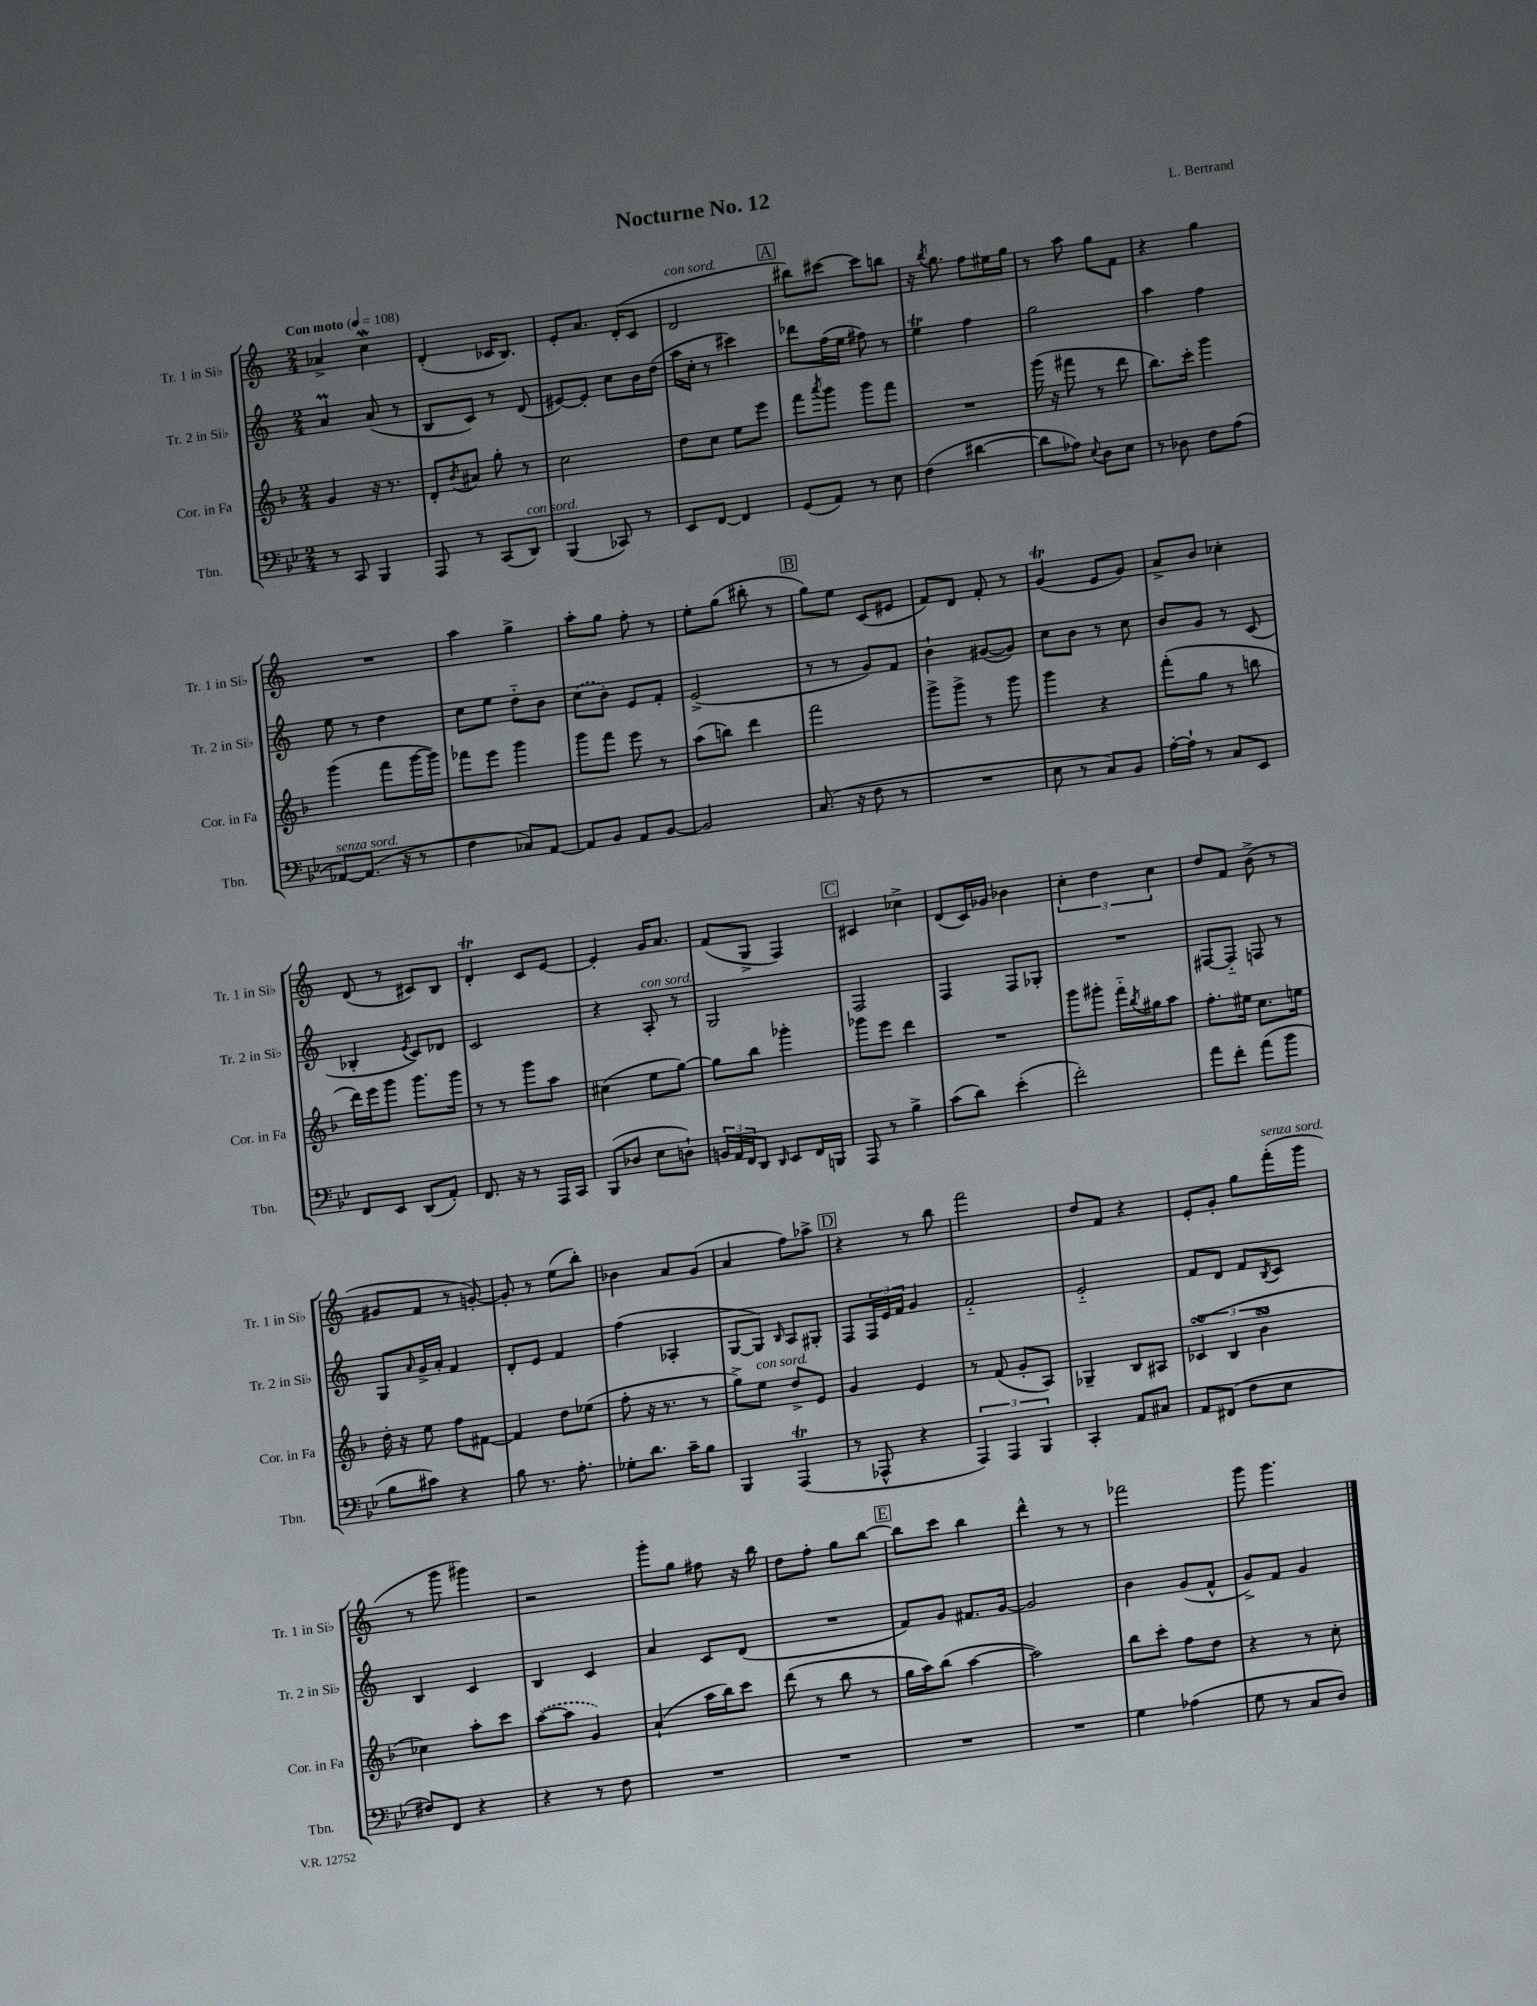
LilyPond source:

\header { title = "Nocturne No. 12" composer = "L. Bertrand" }
<<
\new StaffGroup <<
\new Staff = "s0" \with { instrumentName = "Tr. 1 in Sib" shortInstrumentName = "Tr. 1 in Sib" } {
    \clef treble \key c \major \numericTimeSignature \time 2/4 \tempo "Con moto" 4 = 108
    aes'4-> c''4\mordent |
    d'4-.( ces'16 b8.) |
    e'8-. a'8. d'16-.( c'8 |
    d'2^\markup { \italic "con sord." } |
    \mark \markup { \box "A" } bis''8) cis'''8~ cis'''8 b''8 |
    r16 \acciaccatura { b''8 } g''8. f''8 eis''16 g''16 |
    r8 a''8 g''8 f'8 |
    r4 g''4 |
    R2 |
    a''4 g''4-> |
    a''8-. g''8 f''8-. r8 |
    e''8-. g''8( bis''8-. r8 |
    \mark \markup { \box "B" } g''8) e''8 c'8( eis'8 |
    f'8) d'8 f'8-. r8 |
    g'4\trill( e'8 g'8) |
    a'8-> b'8 ces''4-. |
    d'8( r8 cis'8) b8 |
    d'4-.\trill c'8 e'8~ |
    e'4-. g'16 a'8. |
    f'8( g8-> f4) |
    \mark \markup { \box "C" } cis'4 ces''4-> |
    d'8( c'16) ges'16 bes'4 |
    \tuplet 3/2 { c''4-. d''4 c''4 } |
    d''8 f'8 b'8->( r8 |
    gis'8 f'8 r8 g'8~-.) |
    g'8-. r8 e''8( b''8-.) |
    bes'4 a'8 g'8( |
    a'4 f''8) aes''8-> |
    \mark \markup { \box "D" } r4 r8 b''8 |
    f'''2 |
    d''8 f'8 r4 |
    e'8-. g'8-. g''8 f'''16-.^\markup { \italic "senza sord." }( g'''16 |
    r8 g'''8 gis'''4) |
    r2 |
    g'''8-. g''8 fis''8 r16 b''16 |
    d''8 f''8-. g''8 b''8~ |
    \mark \markup { \box "E" } b''8 c'''8 b''4 |
    d'''4-^ r8 r8 |
    fes'''2 |
    g'''8 g'''4. \bar "|." |
}
\new Staff = "s1" \with { instrumentName = "Tr. 2 in Sib" shortInstrumentName = "Tr. 2 in Sib" } {
    \clef treble \key c \major \numericTimeSignature \time 2/4
    a'4\prall a'8( r8 |
    b8 c'8) r8 d'8( |
    eis'8~) eis'8-. c''8 b'16 d''16( |
    a''16 c''16-. r8 cis'''4) |
    \mark \markup { \box "A" } des'''8 f''16( e''16 fis''8) r8 |
    e''4\trill f''4 |
    g''2 |
    a''4 f''4 |
    e''8 r8 d''4 |
    c''8 e''8 d''8-_ b'8 |
    \once \slurDashed c''8( b'8) e'8 f'8-. |
    e'2->( |
    \mark \markup { \box "B" } r8 r8 g'8) f'8 |
    b'4-! gis'8~( gis'8) |
    c''8 b'8 r8 c''8 |
    b'8 g'8 r8 c'8( |
    bes4-. \acciaccatura { e'8 } c'8) des'8 |
    c'2 |
    r4 a8-.^\markup { \italic "con sord." } r8 |
    g2 |
    \mark \markup { \box "C" } f2 |
    f4 f8 ges8-. |
    R2 |
    fis8~ fis8-_ f8 r8 |
    g8 \grace { a'16 } g'16-> a'16-. f'4 |
    d'8-. e'8 f'4 |
    f''4( aes4-. |
    g8~ g8) \grace { b16 } a8 gis8-. |
    \mark \markup { \box "D" } f8 \tuplet 3/2 { f16 e'16 f'16 } g'4 |
    f'2-_ |
    e'2-_ |
    f'8 d'8 f'8 \acciaccatura { b8 } c'8 |
    b4 c'4 |
    b4 c'4 |
    a'4 c'8 d'8( |
    R2 |
    \mark \markup { \box "E" } f'8) g'8 fis'8. g'16~ |
    g'2 |
    b'4 g'8( f'8-^ |
    g'8->) f'8 g'4 \bar "|." |
}
\new Staff = "s2" \with { instrumentName = "Cor. in Fa" shortInstrumentName = "Cor. in Fa" } {
    \clef treble \key f \major \numericTimeSignature \time 2/4
    g'4 r16 r8. |
    d'8-. \acciaccatura { bes'8 } ais'8 g''8-. r8 |
    c''2 |
    d''8 c''8 e''8 e'''8 |
    \mark \markup { \box "A" } f'''8 \acciaccatura { a'''8 } g'''8 g'''8 f'''8 |
    R2 |
    g'''16( r16 fis'''8 r8 d'''8 |
    bes''8.) c'''16-. g'''4 |
    g'''4( f'''8 g'''16~ g'''16) |
    fes'''8 e'''8 g'''4 |
    g'''8 f'''8 e'''8 r8 |
    a''8( b''8) d'''4 |
    \mark \markup { \box "B" } f'''2 |
    g'''8-> g'''8-> r8 g'''8 |
    g'''4 r4 |
    f'''8-.( g''8 r8 b''8 |
    d'''16) e'''16 g'''8 g'''8. g'''16 |
    r8 r8 g'''8 a''8 |
    cis''4( e''8 g''8~) |
    g''8 bes''8 ges'''4-. |
    \mark \markup { \box "C" } ges'''8 e'''8 d'''4 |
    R2 |
    g'''8 gis'''8-. f'''16-_ \acciaccatura { bes''8 } gis''16 a''8 |
    f''8.-. eis''16 c''8. e''16 |
    d''16-. r16 e''8 f''8 fis'8~ |
    fis'4 d''8 ees''8( |
    f''8-. r16 r8. r8 |
    g''8->) e''8^\markup { \italic "con sord." } d''8-> e'8 |
    \mark \markup { \box "D" } g'4 e'4 |
    r8 f'8( g'8-. a8) |
    ges4-- bes8 ais8 |
    \tuplet 3/2 { ces'4\turn( bes4 bes'4->\turn } |
    ces''4) a''8-. c'''8 |
    \once \slurDashed a''8~( a''8 g'4) |
    a'4-!( a''16 bes''16) c'''8 |
    d'''8( r8 bes''8 r8 |
    \mark \markup { \box "E" } g''16 a''16) bes''8( a''4~ |
    a''2) |
    bes''8 c'''8-. f''8 d''8 |
    r4 r8 c''8-. \bar "|." |
}
\new Staff = "s3" \with { instrumentName = "Tbn." shortInstrumentName = "Tbn." } {
    \clef bass \key bes \major \numericTimeSignature \time 2/4
    r8 c,8 bes,,4 |
    a,,8 r8 c,8( d,8^\markup { \italic "con sord." }) |
    bes,,4( ces,8) r8 |
    ees,8 f,8~ f,4 |
    \mark \markup { \box "A" } g,8( a,8) r8 ees8 |
    f4( dis'4~ |
    dis'8 aes8) \appoggiatura { ees8 } d8 ees8 |
    r8 des8 f8 a8( |
    aes,8~^\markup { \italic "senza sord." }) aes,8.( r16 r8 |
    f4 ces8) a,8~ |
    a,8 bes,8 a,8 bes,8~ |
    bes,2 |
    \mark \markup { \box "B" } c8.( r16 f8 r8 |
    R2 |
    ees8 r8 c8) bes,8 |
    a16~-. a16-! r8 c8 ees,8 |
    f,8 ees,8 d,8( a,8-.) |
    f,8. r16 r8 a,,16 c,16 |
    bes,,8( des8 ees8 d8-!) |
    \tuplet 3/2 { b,16 a,16 f,16 } d,8 \grace { d,16 } ees,8 f,16 b,,16 |
    \mark \markup { \box "C" } a,,8 r8 bes4-> |
    c'8( d'8) ees'4-.( |
    f'2-.) |
    a'8 f'8-. a'8( bes'8 |
    bes8 cis'8) r4 |
    bes8 r8. a8.-. |
    ges8-. d'8. c'16-- bes8 |
    bes,,4 a,,4\trill( |
    \mark \markup { \box "D" } r8 aes,,8-^ r4 |
    \tuplet 3/2 { a,,4) a,,4 bes,,4 } |
    c,4-. a,8 cis8 |
    a,8 fis,8( f8 ees8 |
    fis8) f,8 r4 |
    r4 r8 f8 |
    R2 |
    R2 |
    \mark \markup { \box "E" } R2 |
    R2 |
    g4 aes4( |
    g8 r8 c8 d8) \bar "|." |
}
>>
>>
\layout { \context { \Score \remove "Bar_number_engraver" } }
